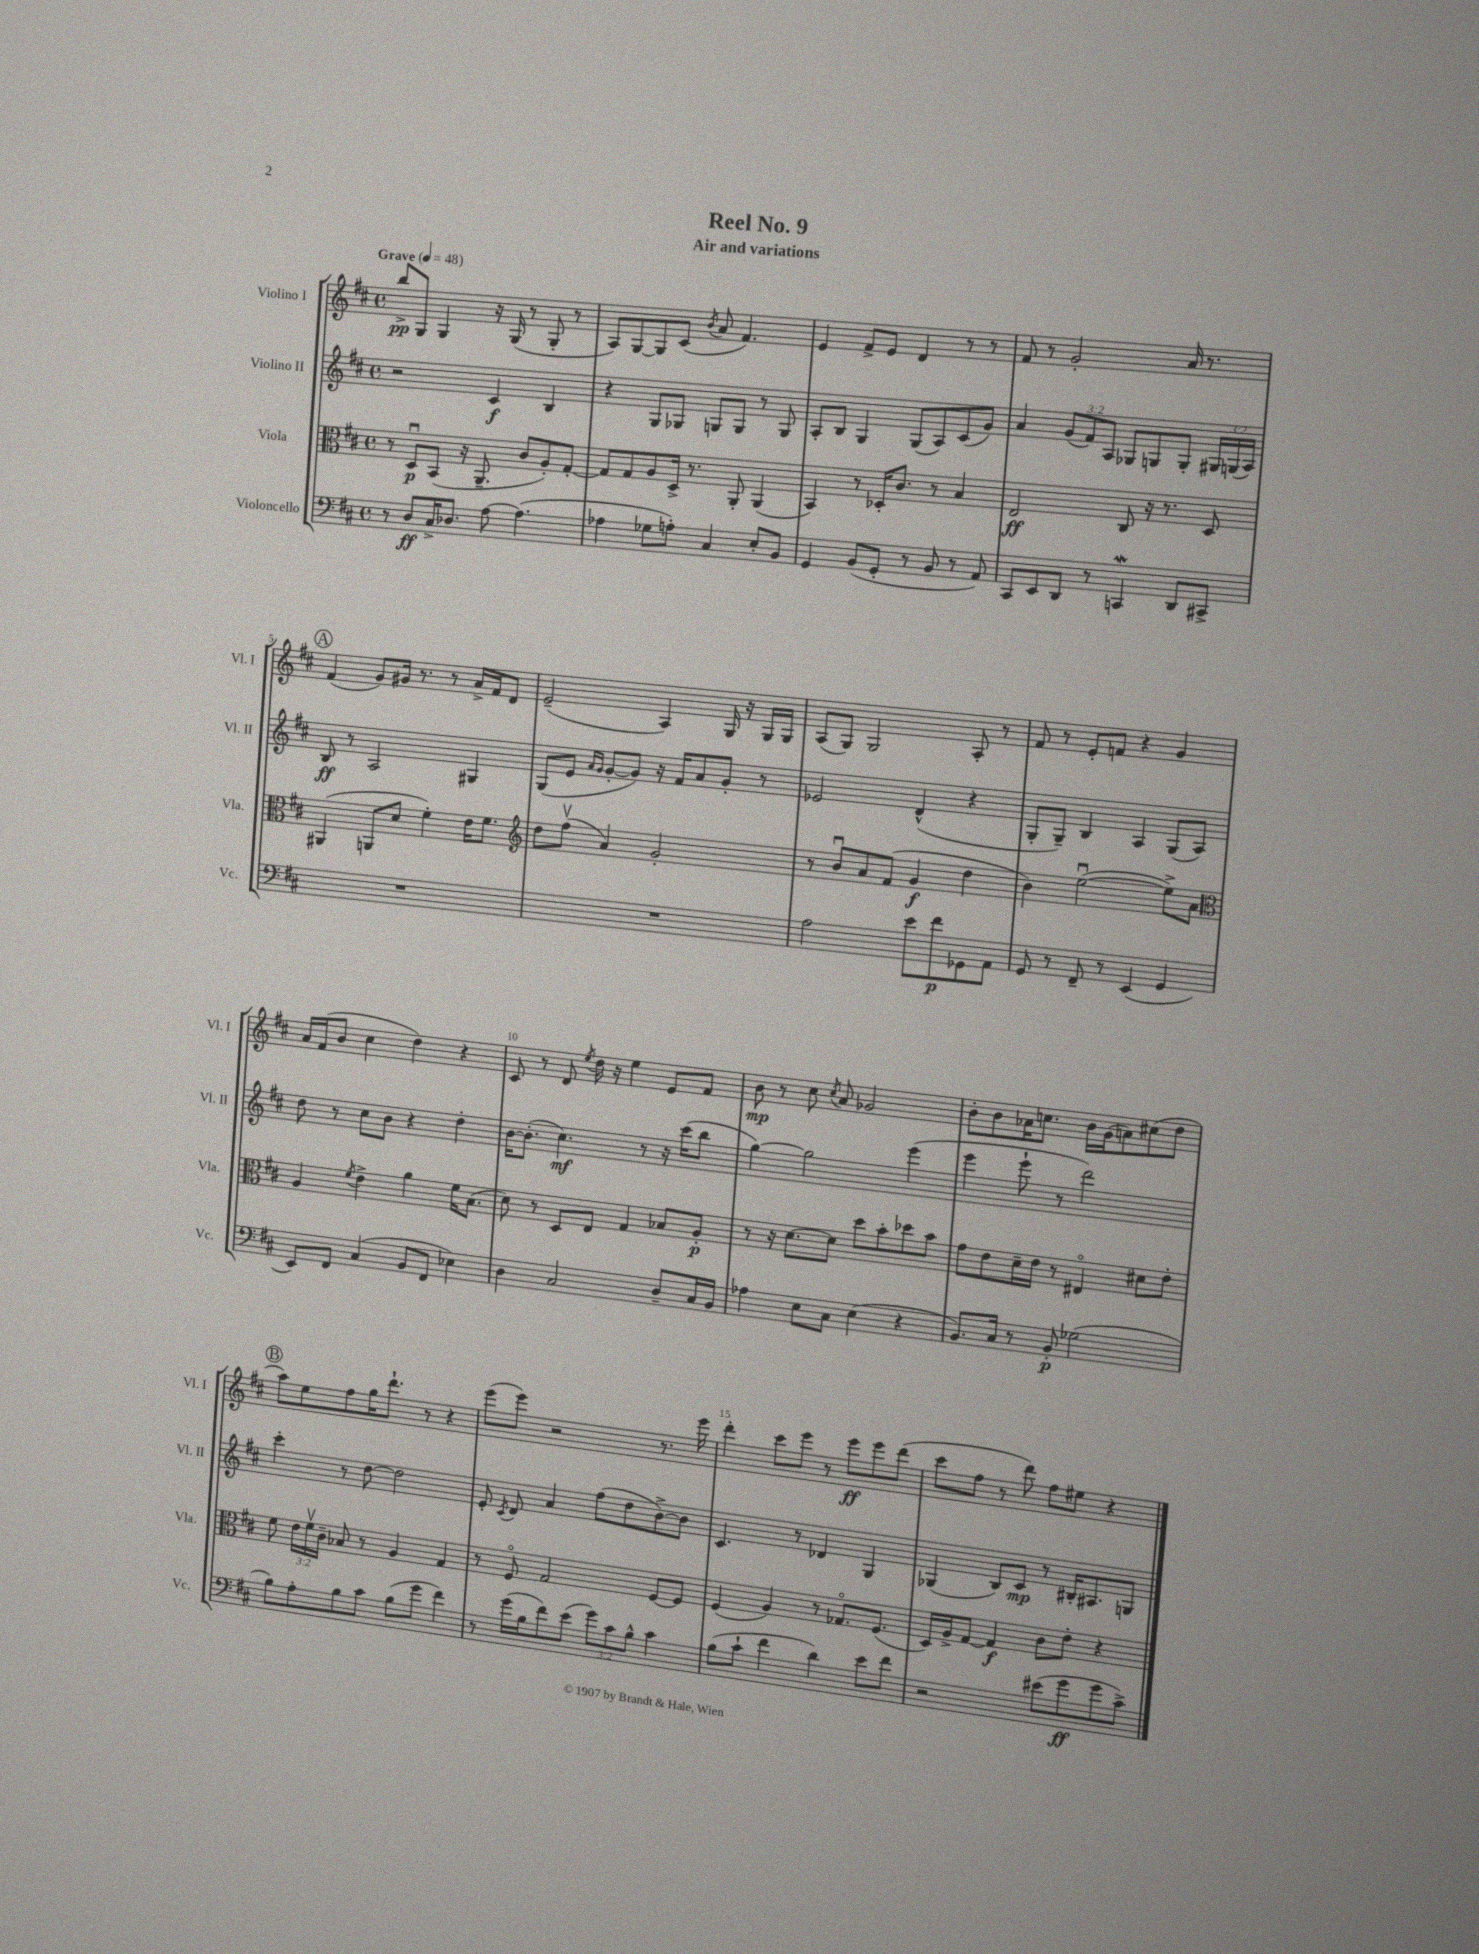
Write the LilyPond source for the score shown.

\header { title = "Reel No. 9" subtitle = "Air and variations" }
<<
\new StaffGroup <<
\new Staff = "s0" \with { instrumentName = "Violino I" shortInstrumentName = "Vl. I" } {
    \clef treble \key d \major \defaultTimeSignature \time 4/4 \tempo "Grave" 4 = 48
    \autoBeamOff b''8[->\pp g8] g4 r16 g16( r8 g8-. r8 |
    a8[) g8~ g8 cis'8]( \acciaccatura { b'8 } a'8 fis'4.) |
    e'4 fis'8[-> e'8] d'4 r8 r8 |
    fis'8 r8 g'2-. a'16 r8. |
    \mark \markup { \circle "A" } fis'4( g'8[) gis'16] r8. r8 a'16[-> fis'16 d'8] |
    e'2--( a4) g16 r16 g16[ g16] |
    a8[( g8]) g2 a8-. r8 |
    fis'8 r8 e'8[-. f'8] r4 g'4 |
    a'16[ fis'16( b'8] cis''4 d''4) r4 |
    cis'8 r8 d'8 \acciaccatura { e''8 } d''16 r16 e''4 e'8[ fis'8] |
    b'8\mp r8 cis''8 \acciaccatura { cis''8 } a'8 ges'2 |
    b'8[-. b'8 aes'16 c''8.] b'16[ g'16( a'8) cis''8( d''8] |
    \mark \markup { \circle "B" } a''8[) e''8 fis''8 g''16 d'''8.]-! r8 r4 |
    e'''8[( e'''8]) r2 r8. e'''16 |
    d'''4-. cis'''8[ e'''8] r8 e'''8[\ff e'''8 d'''8]( |
    cis'''8[ fis''8] r8 d'''8) fis''8[ eis''8] r4 \bar "|." |
}
\new Staff = "s1" \with { instrumentName = "Violino II" shortInstrumentName = "Vl. II" } {
    \clef treble \key d \major \defaultTimeSignature \time 4/4 \override Staff.TupletNumber.text = #tuplet-number::calc-fraction-text
    \autoBeamOff r2 cis'4\f b4 |
    r4 g8[ ges8] g8[ g8] r8 g8 |
    a8[-. b8] g4 g8[( a8) cis'8( g'8]) |
    a'4 \tuplet 3/2 { g'8[( fis'8) a8] } ges8[ g8 g8]-. \tuplet 3/2 { gis16[ g16( a16]) } |
    \mark \markup { \circle "A" } b8\ff r8 a2 gis4 |
    g8[( e'8] \grace { a'16[ g'16] } g'8[~-. g'8]) r16 fis'16[ a'8 g'8]-. r8 |
    ees'2 d'4-^( r4 |
    g8[-. g8]--) b4 a4 g8[( a8]) |
    d''8 r8 cis''8[ b'8] r4 d''4-. |
    b'16[~ b'8.]-.( cis''4.\mf) r8 r16 cis'''16[( b''8] |
    g''4~) g''2 e'''4( |
    e'''4 e'''8-! r8 d'''2) |
    \mark \markup { \circle "B" } cis'''4-. r8 d''8~ d''2 |
    e'8-. \acciaccatura { cis'8 } d'8 a'4 fis''8[( d''8 b'8~->) b'8] |
    cis'4. r8 des'4 g4 |
    ges4( b8[) cis'8]\mp r8 bis16[-. ais8. g8] \bar "|." |
}
\new Staff = "s2" \with { instrumentName = "Viola" shortInstrumentName = "Vla." } {
    \clef alto \key d \major \defaultTimeSignature \time 4/4 \override Staff.TupletNumber.text = #tuplet-number::calc-fraction-text
    \autoBeamOff r8 d8[\downbow\p b,8]( r16 a,8.-- cis'8[ a8-.) g8]~-. |
    g8[ g8 a8 d16]-> r8. a,8-. a,4( |
    b,4) r8 des16[-. cis'8.] r8 b4 |
    e2\ff cis8 r16 r8. d8 |
    \mark \markup { \circle "A" } ais,4( a,8[ d'8] fis'4-.) e'16[ fis'8.] |
    \clef treble d''8[ fis''8]\upbow( a'4) g'2-. |
    r8 b'8[\downbow a'8 fis'8]( g'4\f d''4 |
    b'4) e''2~\downbow( e''8[->) a'8] |
    \clef alto a4 \acciaccatura { fis'8 } e'4-> a'4 fis'16[ b8.]( |
    d'8) r8 d8[ e8] g4 bes8[ a8]-.\p |
    r8 r16 d'8.[~ d'8] d''8[ b'8-. des''8 b'8] |
    g'8[ e'8 d'16-- e'16] r8 eis4\flageolet dis'8[ e'8]-. |
    \mark \markup { \circle "B" } fis'8 \tuplet 3/2 { e'16[ fis'16\upbow cis'16]-- } bes8 r8 a4 g4 |
    r8 fis8\flageolet g2 fis8[~ fis8] |
    fis4( a4) r8 ges8.[\flageolet fis8.]( |
    d16[) a16-> g8]~ g4\f cis'8[ e'8]-. r4 \bar "|." |
}
\new Staff = "s3" \with { instrumentName = "Violoncello" shortInstrumentName = "Vc." } {
    \clef bass \key d \major \defaultTimeSignature \time 4/4 \override Staff.TupletNumber.text = #tuplet-number::calc-fraction-text
    \autoBeamOff r8 d8[\ff cis16-> des8.] a8~ a4.( |
    aes4 ges8[ a8]-.) cis4 e8[-. b,8] |
    g,4 b,8[( g,8]-. r8 b,8 r8 a,8) |
    cis,8[ e,8 d,8] r8 c,4\mordent d,8[ cis,8]-> |
    \mark \markup { \circle "A" } R1 |
    R1 |
    a2 e'8[ fis'8\p ges,8 a,8] |
    g,8 r8 fis,8-- r8 e,4( g,4 |
    e,8[) fis,8] cis4( b,8[ fis,8] ees4) |
    d4 cis2 d8[-- cis16 b,16] |
    aes4 e8[ cis8] e4( r4 |
    b,8.[) cis16] r8 b,8-.\p ges2( |
    \mark \markup { \circle "B" } b8[) a8-. b8 cis'8] b8[( g'8] fis'4) |
    r8 g'16[( b16 fis'8) e'8]( \tuplet 3/2 { g'8[) cis'8 b8]-^ } cis'4 |
    b8[( cis'8]-! fis'4 d'4) e'8[ fis'8] |
    r2 eis'8[( g'8\ff g'8 cis'8]->) \bar "|." |
}
>>
>>
\layout { \context { \Score \override BarNumber.break-visibility = ##(#f #t #t) barNumberVisibility = #(every-nth-bar-number-visible 5) } }
